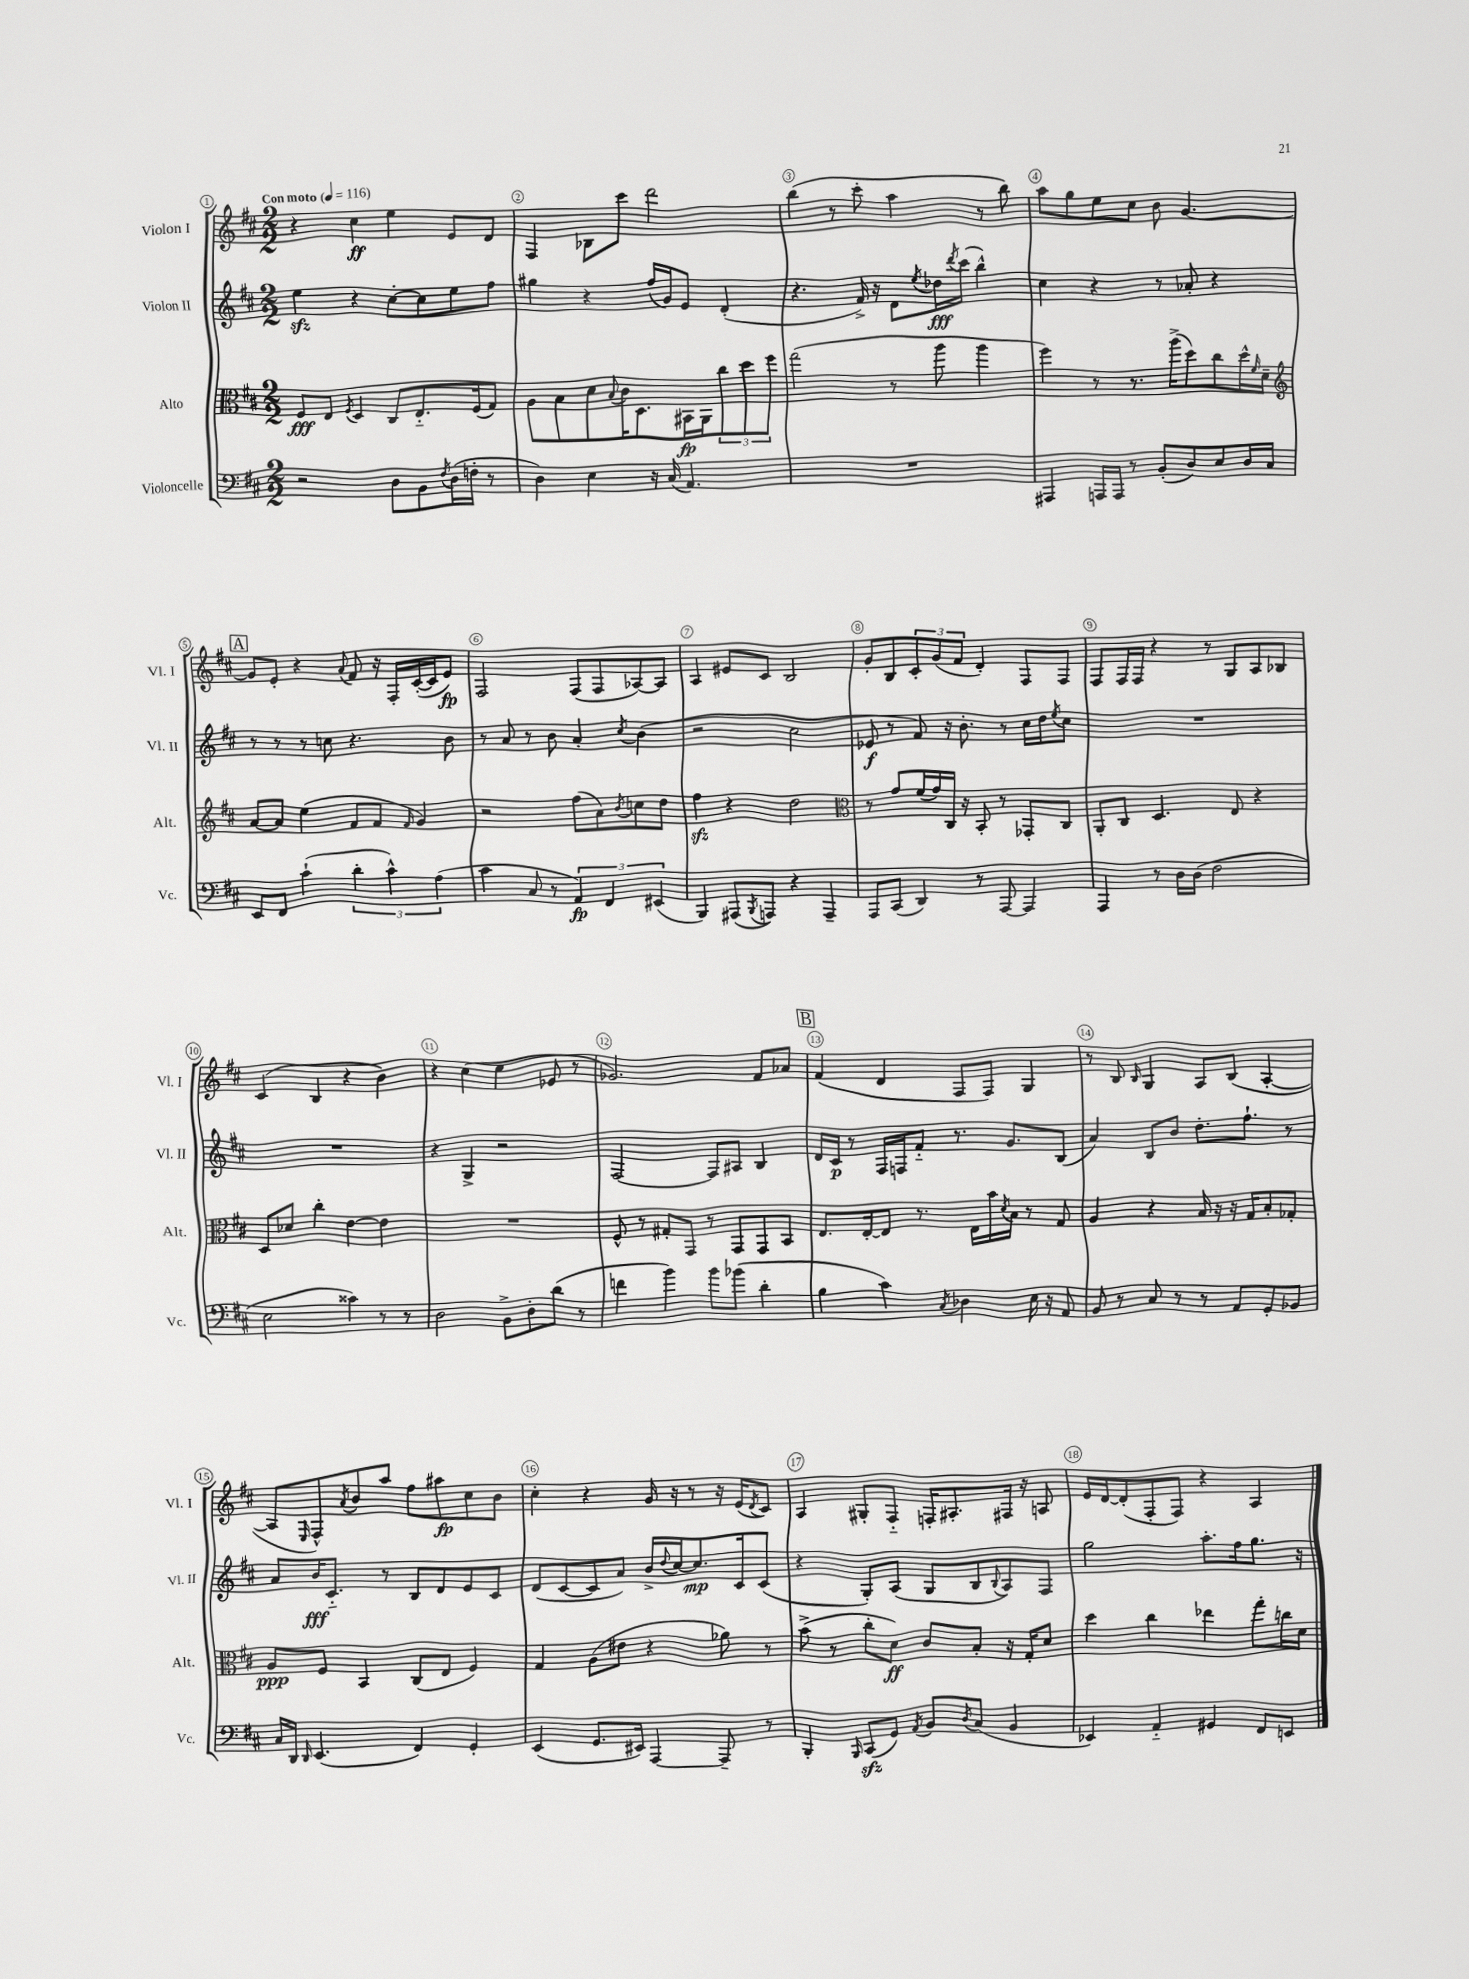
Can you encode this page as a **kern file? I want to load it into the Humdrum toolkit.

**kern	**kern	**kern	**kern
*staff4	*staff3	*staff2	*staff1
*clefF4	*clefC3	*clefG2	*clefG2
*k[f#c#]	*k[f#c#]	*k[f#c#]	*k[f#c#]
*M2/2	*M2/2	*M2/2	*M2/2
*MM116	*MM116	*MM116	*MM116
2r	8F#/L	4ee\	4r
.	8E/J	.	.
.	8qF#/	.	.
.	4D/	4r	4cc#\
8D\L	8C#/L	[8cc#'\L	4ee\
8BB\	8.E'~/	8cc#\]	.
8qF#/	.	.	.
(16D\L	.	8ee\	8e/L
16F'\JJ	(16F#/k	.	.
8r	8G/J)	8ff#\J	8d/J
=	=	=	=
4D\)	8A\L	4gg#\	4F#/
.	8B\	.	.
4E\	8d\	4r	8B-\L
.	8qqB/	.	.
.	16c#\K	.	8ccc#\J
.	8.D\	.	.
16r	.	(16ff#/LL	2ddd\
(16C#/	.	16g/J)	.
4.AA/)	16BB#\L	8e/J	.
.	16AA\J	.	.
.	12cc#\	(4d'/	.
.	12dd\	.	.
.	12ff#\J	.	.
=	=	=	=
1r	(2gg\	4.r	(4bb\
.	.	.	8r
.	.	16f#^/)	8ccc#'\
.	.	16r	.
.	8r	8d\L	4aa\
.	.	8qee/	.
.	8aa\	16dd-\L	.
.	.	8qddd/	.
.	.	(16ccc#\JJ	.
.	4aa\	4bb^^\)	8r
.	.	.	8bb\)
=	=	=	=
4AAA#/	4ff#\)	4cc#\	8aa\L
.	.	.	8gg\
16AAA/LL	8r	4r	8ee\
16AAA/JJ	.	.	.
8r	8.r	.	8cc#\J
(8BB'/L	.	8r	8b\
.	(16aa^\LK	.	.
8D/)	8dd\)	8a-'/	[4.g/
8E/	8cc#\	4r	.
16D/L	16dd^^\L	.	.
.	16qqf#/	.	.
16C#/JJ	16d~\JJ	.	.
=	=	=	=
*	*clefG2	*	*
8EE/L	[8a/L	8r	8g/]L
8FF#/J	8a/]J	8r	8e'/J
(4c#`\	(4ee\	8r	4r
.	.	8cc\	.
.	.	.	8qqa/
6d'\	8f#/L	4.r	8f#/
.	8f#/J	.	16r
6c#^^\)	.	.	.
.	.	.	16F#'/LL
.	16qqf#/	.	.
.	4g/)	.	([16c#'/
.	.	.	16c#/]J
(6A\	.	.	.
.	.	8b\	8e/J)
=	=	=	=
4c#\	2r	8r	2F#/
.	.	8a/	.
8C#/	.	8r	.
8r	.	8b\	.
6AA/)	(8ff#\L	4a'/	(8F#/L
.	8a\)	.	8F#/
6FF#/	.	.	.
.	8qb/	8qcc#/	.
.	8cc\	(4b\	[8A-/)
(6EE#/	.	.	.
.	8dd\J	.	8A-/]J
=	=	=	=
4BBB/)	4ff#\	2r	4A/
(8AAA#/L	4r	.	8e#/L
8qBBB/	.	.	.
8AAA/J)	.	.	8c#/J
4r	2dd\	2cc#\	2B/
4AAA~/	.	.	.
=	=	=	=
*	*clefC3	*	*
8AAA/L	8r	8e-/	8g'/L
(8CC#/J	8g/L	8r	8B/
4DD/)	(16f#/L	8f#/)	12c#'/
.	16g/)	.	.
.	.	.	(12g/
.	16C#/JJ	16r	.
.	.	.	12f#/J
.	16r	8.b'\	.
8r	8BB'/	.	4d'/)
[8AAA/	8r	8r	.
4AAA/]	8GG-'/L	16cc#\LL	8F#/L
.	.	16dd\J	.
.	.	8qee/	.
.	8C#/J	8cc#\J	8F#/J
=	=	=	=
4AAA/	8AA'/L	1r	8F#/L
.	8C#/J	.	16F#/L
.	.	.	16F#/JJ
8r	4.D/	.	4r
16D\LL	.	.	.
(16D\JJ	.	.	.
2F#\	.	.	8r
.	8E/	.	8G/L
.	4r	.	8A/
.	.	.	8B-/J
=	=	=	=
2E\	8D/L	1r	(4c#/
.	8d-/J	.	.
.	4cc#'\	.	4B/
4c##\)	[4e\	.	4r
8r	4e\]	.	4b\)
8r	.	.	.
=	=	=	=
2D\	1r	4r	4r
.	.	4G^/	(4cc#\
8BB^\L	.	2r	4ee\
8D'\	.	.	.
(8d\J	.	.	8e-/
8r	.	.	8r
=	=	=	=
4f\	8F#^^/	[2F#/	2.g-/)
.	8r	.	.
4b\)	8G#'/L	.	.
.	8GG/J	.	.
8b\L	8r	8F#/]L	.
(8b-\J	8GG/L	8A#/J	.
4d'\	8GG/	4B/	8f#/L
.	8BB/J	.	8a-/J
=	=	=	=
4B\	8.E/L	16d/LL	(4f#/
.	.	16c#/JJ	.
.	.	8r	.
.	[16E'/k	.	.
4c#\)	8E/]J	16F#/LL	4d/
.	.	16F/J	.
.	8.r	8f#'~/J	.
8qC#/	.	.	.
4D-\	.	8.r	8F#/L
.	16E\LL	.	.
.	16b\	.	8F#/J)
.	8qd/	.	.
.	16B\JJ	8.g/L	.
16E\	8r	.	4G/
16r	.	.	.
8AA/	8G/	(8B/J	.
=	=	=	=
8BB/	4A/	4a/)	8r
8r	.	.	8B/
.	.	.	16qqB/
8C#/	4r	8B/L	4G/
8r	.	8b/J	.
8r	16B/	8.dd'\L	8A/L
.	16r	.	.
8AA/L	16r	.	(8B/J
.	16G/LK	8.ff#`\J	.
8GG'/	8B'/	.	[4A'/
8BB-/J	8G-'/J	8r	.
=	=	=	=
16C#/LL	8A/L	8a/L	8A/]L
16DD/JJ	.	.	.
16qqDD/	.	.	16qqE/
(4.EE/	8F#/J	16b/K	8F#^^/)
.	.	8.c#'~/J	.
.	.	.	8qa/
.	4BB/	.	8b/
.	.	8r	8aa/J
4FF#/)	(8C#/L	8B/L	8ff#\L
.	8E/J	8d/	8aa#\
4GG'/	4F#/)	8e/	8cc#\
.	.	8c#/J	8b\J
=	=	=	=
(4EE/	4G/	(8d/L	4cc#'\
.	.	[8c#/	.
8.GG/L	(8A\L	8c#/]	4r
.	8e#\J	8a/J)	.
16EE#/Jk)	.	.	.
[4AAA/	4r	16b^/LL	16g/
.	.	8qqdd/	.
.	.	[16cc#/J	16r
.	.	8.cc#/]	8r
8AAA~/]	8a-\)	.	16r
.	.	16c#/k	(16e/LK
.	.	.	8qd/
8r	8r	(8c#/J	8c#/J)
=	=	=	=
4BBB'/	(8b^\	4r	4A/
.	8r	.	.
16qqBBB/	.	.	.
(8CC#/L	8cc#'\L	8G'/L)	8G#'/L
8GG/J)	8d\J)	(8A/J	8F#'~/J
8qAA/	.	.	.
8BB/L	8c#/L	8G/L	16F'/LK
.	.	.	8.A#'/
8qD/	.	.	.
(8C#/J	8B'/J	8B/	.
.	.	8qqB/	.
4BB/	16r	8A/)	16F#/Jk
.	16G'/LK	.	16r
.	8d/J	8F#/J	8A/
=	=	=	=
4EE-/)	4dd\	2gg\	16e/LL
.	.	.	[16d/J
.	.	.	(8d'/]
4AA'~/	4cc#\	.	8F#'/
.	.	.	8F#/J)
4GG#/	4ee-\	8.aa'\L	4r
.	.	16ff#\k	.
8FF#/L	8gg'\L	8.gg\J	4A/
8EE/J	16cc\L	.	.
.	16d\JJ	16r	.
==	==	==	==
*-	*-	*-	*-
